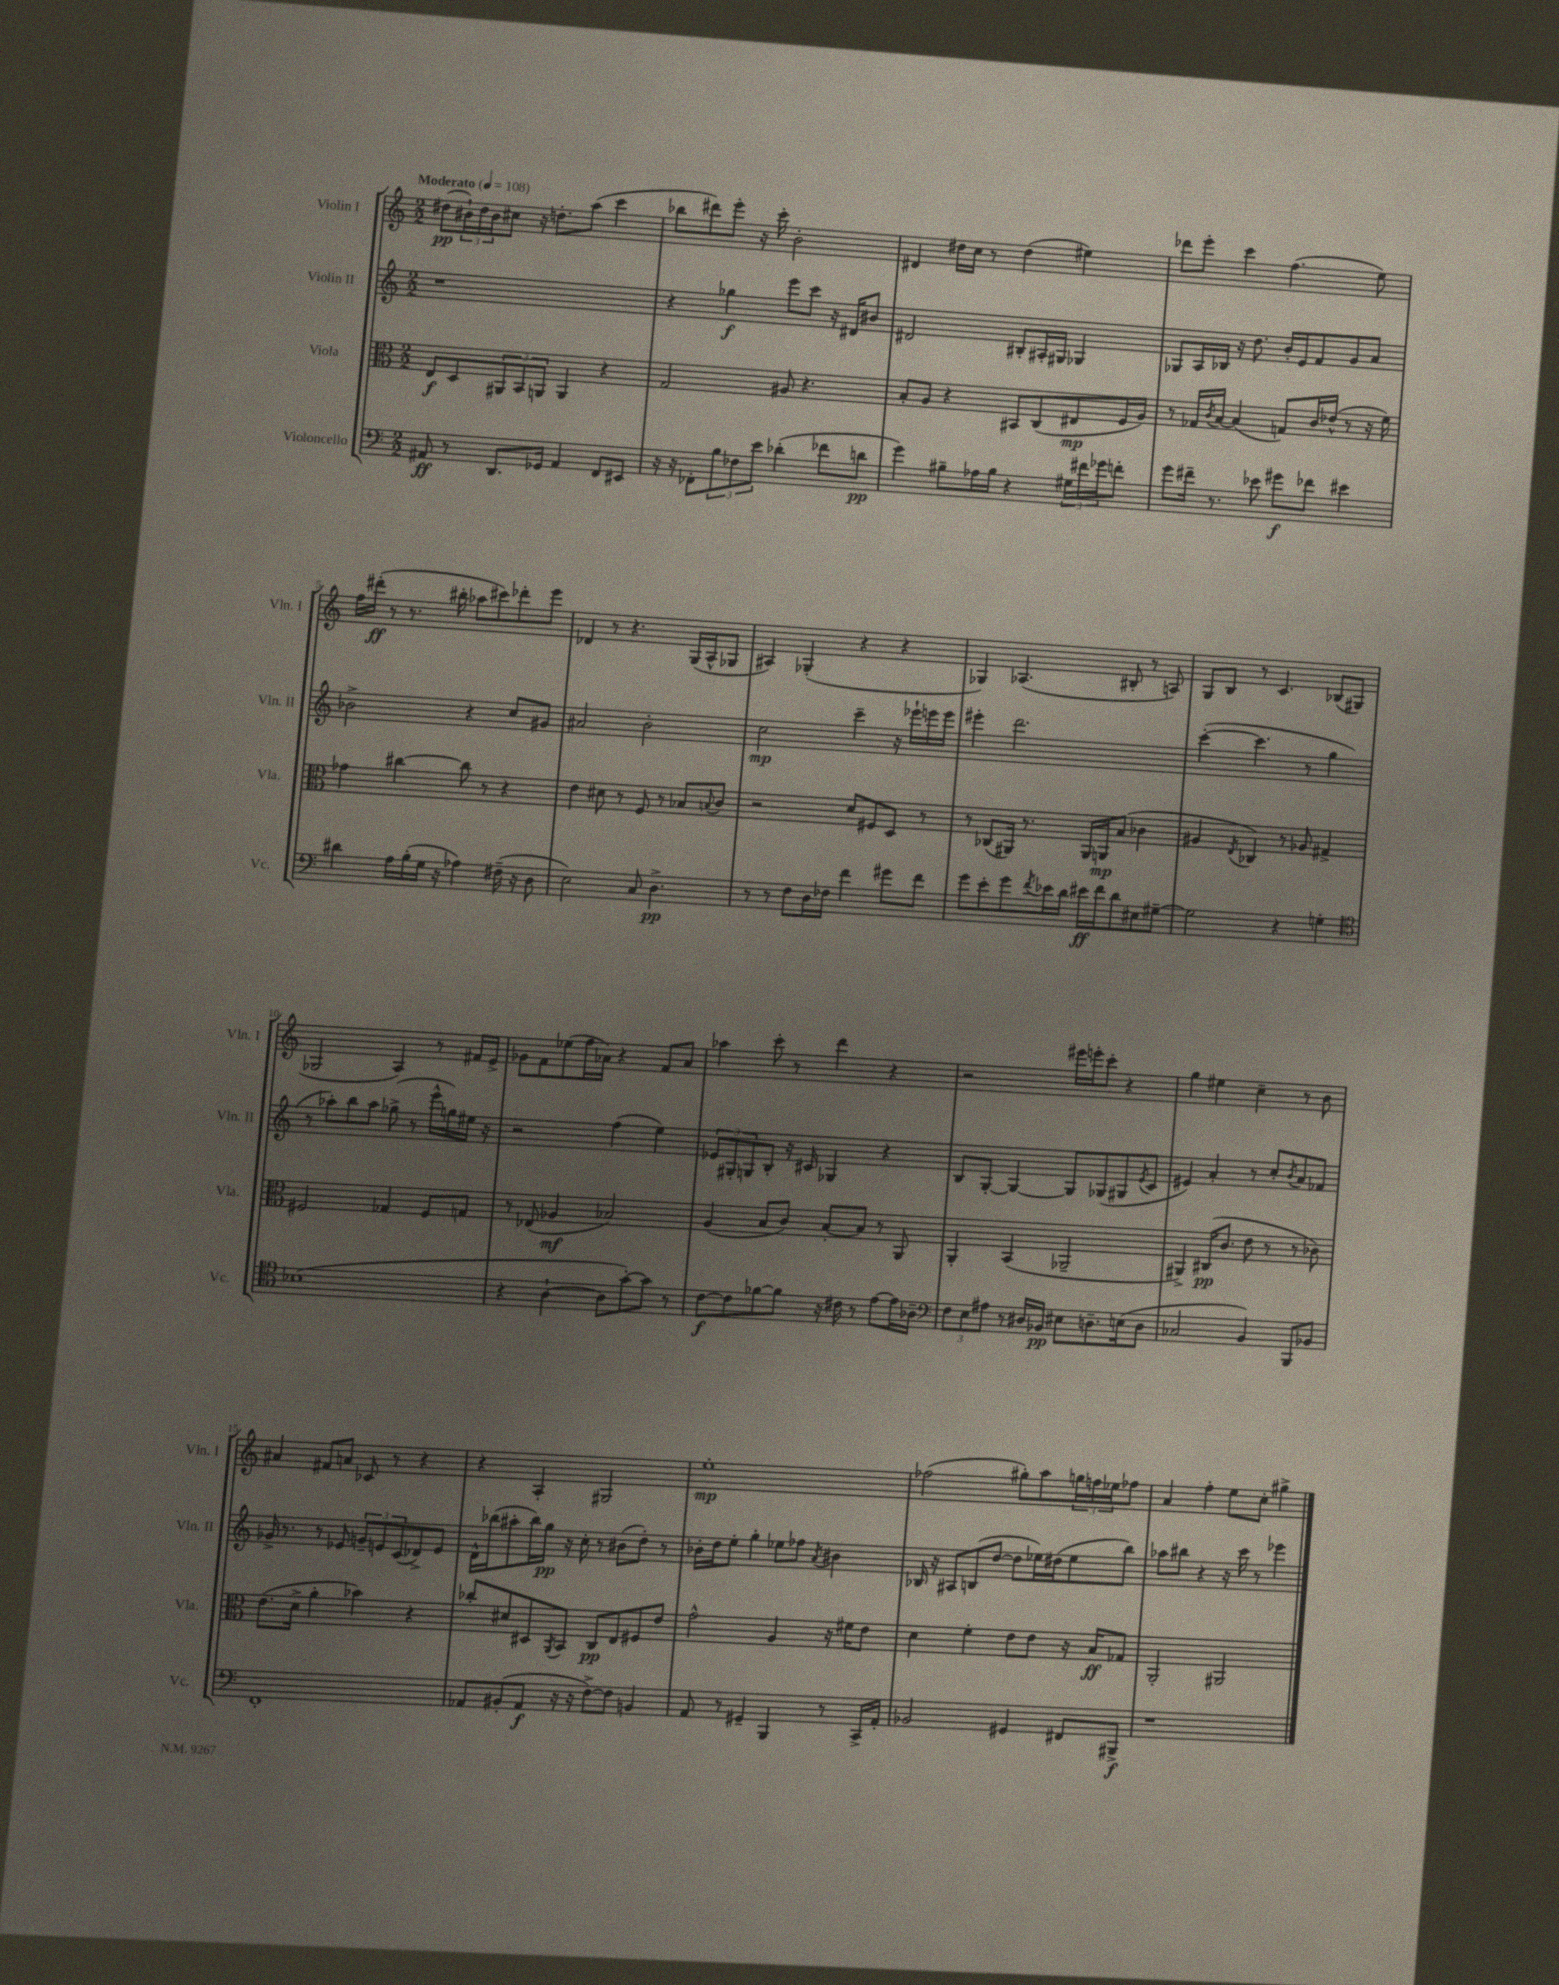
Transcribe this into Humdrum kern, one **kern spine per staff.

**kern	**kern	**kern	**kern
*staff4	*staff3	*staff2	*staff1
*clefF4	*clefC3	*clefG2	*clefG2
*k[]	*k[]	*k[]	*k[]
*M2/2	*M2/2	*M2/2	*M2/2
*MM108	*MM108	*MM108	*MM108
8AA#	8E	1r	(8dd#
8r	8D	.	24b#`)
.	.	.	24dd#
.	.	.	24b#
8.DD	12AA#	.	8cc#
.	12BB	.	.
.	.	.	16r
.	12AA	.	.
16GG-	.	.	8.dd'
4AA#	4AA	.	.
.	.	.	(8aa
8FF	4r	.	4ccc
8EE#	.	.	.
=	=	=	=
16r	2G	4r	8bb-
16r	.	.	.
8FF-'	.	.	8ddd#)
12B	.	4gg-	8eee'
12F-	.	.	.
.	.	.	16r
12e	.	.	.
.	.	.	16ccc'
(4d-'	8A#	8eee	2b'
.	4.r	8ccc	.
8f-	.	16r	.
.	.	16d#	.
8d	.	8b#	.
=	=	=	=
4g)	8B'	2d#	4d#
.	8A	.	.
8B#~	4r	.	16dd#
.	.	.	16cc
16A-	.	.	8r
16B#	.	.	.
4r	8BB#	8B#'	(4dd#
.	(8C	16A#'	.
.	.	16G#	.
24G#	8E#	4G-	4ee#)
24f#	.	.	.
24g-	.	.	.
8f'	16F	.	.
.	16A)	.	.
=	=	=	=
8g	8r	8G-	8ddd-
16f#~	16G-	16A	8eee'
.	8qc	.	.
8.r	[16B	16B-	.
.	(4B]	16r	4ccc
.	.	8.dd	.
8e-	.	.	.
8g#	8G)	16b'	(4.ff
.	.	16e	.
8f-	16c	8f	.
.	(16e-^^	.	.
4e#	8r	8g	.
.	16r	8a	8ee)
.	16f)	.	.
=	=	=	=
4d#	4g-	2b-^	16ff
.	.	.	(16ddd#'
.	.	.	8r
16A	[4cc#	.	8.r
(16B'	.	.	.
16G	.	.	.
16r	.	.	16bb#'
4A-)	8cc#]	4r	8aa-
.	8r	.	8ccc#)
(16F#~	4r	8cc	8ddd-'
16r	.	.	.
8D	.	8g#	8eee
=	=	=	=
2E)	4e	2a#	4d-
.	8d#	.	8r
.	8r	.	4.r
8C	8F	2b'	.
4.D^	8r	.	.
.	8B-	.	(16G
.	.	.	16A^^
.	8qqB	.	.
.	8c	.	8G-
=	=	=	=
8r	2r	2cc	4A#)
8r	.	.	.
8F	.	.	(4G-'
16D	.	.	.
16F-	.	.	.
4f	8d	4ccc~	4r
.	8F#	.	.
8g#	8D	16r	4r
.	.	16eee-`	.
8f	8r	16eee	.
.	.	16eee	.
=	=	=	=
8g	8r	4eee#'	4G-)
8e'	(8C-	.	.
8g	16AA#)	2.ddd	(4.A-
.	8.r	.	.
8qf	.	.	.
16e-	.	.	.
16d	.	.	.
16e#	16AA#	.	.
16f	16AA	.	.
8d	(8B	.	8B#'
8E#	4c-	.	8r
[8G#~	.	.	8A)
=	=	=	=
2G#]	4A#	([4ccc'	8G
.	.	.	8B
.	8qE	.	.
.	4C-)	4.ccc]	8r
.	.	.	4.c
4r	8r	.	.
.	8A-	8r	.
4G'	4G#^	4gg	(8B-
.	.	.	8G#
=	=	=	=
*clefC4	*	*	*
(1B-	2F#	8r	2G-
.	.	8aa-')	.
.	.	8bb	.
.	.	8aa-	.
.	4G-	(8gg-^	4A)
.	.	8r	.
.	8F#	16eee^^	8r
.	.	16gg)	.
.	8G	16ee#	16f#
.	.	16r	16e^
=	=	=	=
4r	8r	2r	8g-
.	(8E-	.	8f
[4A`	4A-	.	(8ee-
.	.	.	16ff
.	.	.	16a-)
8A]	2B-)	(4ff	4r
[8g')	.	.	.
8g]	.	4ee)	8f
8r	.	.	8a-
=	=	=	=
[8c	(4A	12e-	4aa-
.	.	12G#'	.
8c]	.	.	.
.	.	12G	.
[8f-	8B	8B'	8ccc'
8f-]	8c)	16r	8r
.	.	16c#	.
16r	[8B'	4G-	4ddd
16c#	.	.	.
8r	8B]	.	.
[8e	8r	4r	4r
16e]	8AA	.	.
16A-~	.	.	.
=	=	=	=
*clefF4	*	*	*
12F	4AA'	8B	2r
12E	.	.	.
.	.	[8G'	.
12A#	.	.	.
8r	(4BB	4G_	.
16D#	.	.	.
16BB-	.	.	.
8E#	2AA-~	8G]	16eee#
.	.	.	16eee'
8.D~	.	(8G-	8ccc'
.	.	8G#	4r
(16E	.	.	.
.	.	8qe	.
8D	.	8c	.
=	=	=	=
2C-	4AA#^)	4e#)	4gg
.	(16C#	4a'	4ee#
.	8.c	.	.
4BB)	8e	8r	4cc~
.	8r	8cc'	.
.	.	8qb	.
8BBB	8r	8a	8r
8BB-	8c-)	8f-	8b
=	=	=	=
1FF'	(8.e	16g-^	4a#
.	.	8.r	.
.	16d^	.	.
.	4a'	8r	8f#
.	.	8e-	8a
.	4b-)	12g~	8c-
.	.	12e	.
.	.	.	8r
.	.	(12c	.
.	4r	8d-^)	4r
.	.	8e	.
=	=	=	=
8AA-	8cc-'	16d^^	4r
.	.	(16bb-	.
(8BB#'	8d#	8aa#'	.
8AA-	8D#	16bb-)	4A'
.	.	16gg	.
.	8qAA	.	.
16r	8BB	16r	.
16r	.	16cc'	.
[8F^)	8C	8r	2G#
8F]	8E	(8b#	.
4BB	8F#	8dd')	.
.	8e	8r	.
=	=	=	=
8AA	2g^^	16b-'	1ee'
.	.	16dd	.
8r	.	8ee'	.
4GG#~	.	4gg'	.
4BBB	4A	8ee-	.
.	.	8ff-	.
.	.	8qa	.
8r	16r	4b#	.
.	16f#	.	.
16CC^	8e	.	.
16AA'	.	.	.
=	=	=	=
2BB-	4d	16B-	(2ff-
.	.	16r	.
.	.	8A#	.
.	4f'	(8B	.
.	.	[8dd	.
4GG#	8e	8dd]	8gg#')
.	8e	16ee-)	8aa
.	.	(16dd#	.
8FF#	16r	8ee-	24gg
.	.	.	24ff
.	16B	.	.
.	.	.	24ee-
8BBB#^	8G-	8bb)	8ff-
=	=	=	=
1r	2AA'	8aa-	4a
.	.	8bb#	.
.	.	4r	4ff'
.	2AA#	16r	8ee
.	.	16ccc	.
.	.	8r	8cc'
.	.	4eee-	4gg#^
==	==	==	==
*-	*-	*-	*-
